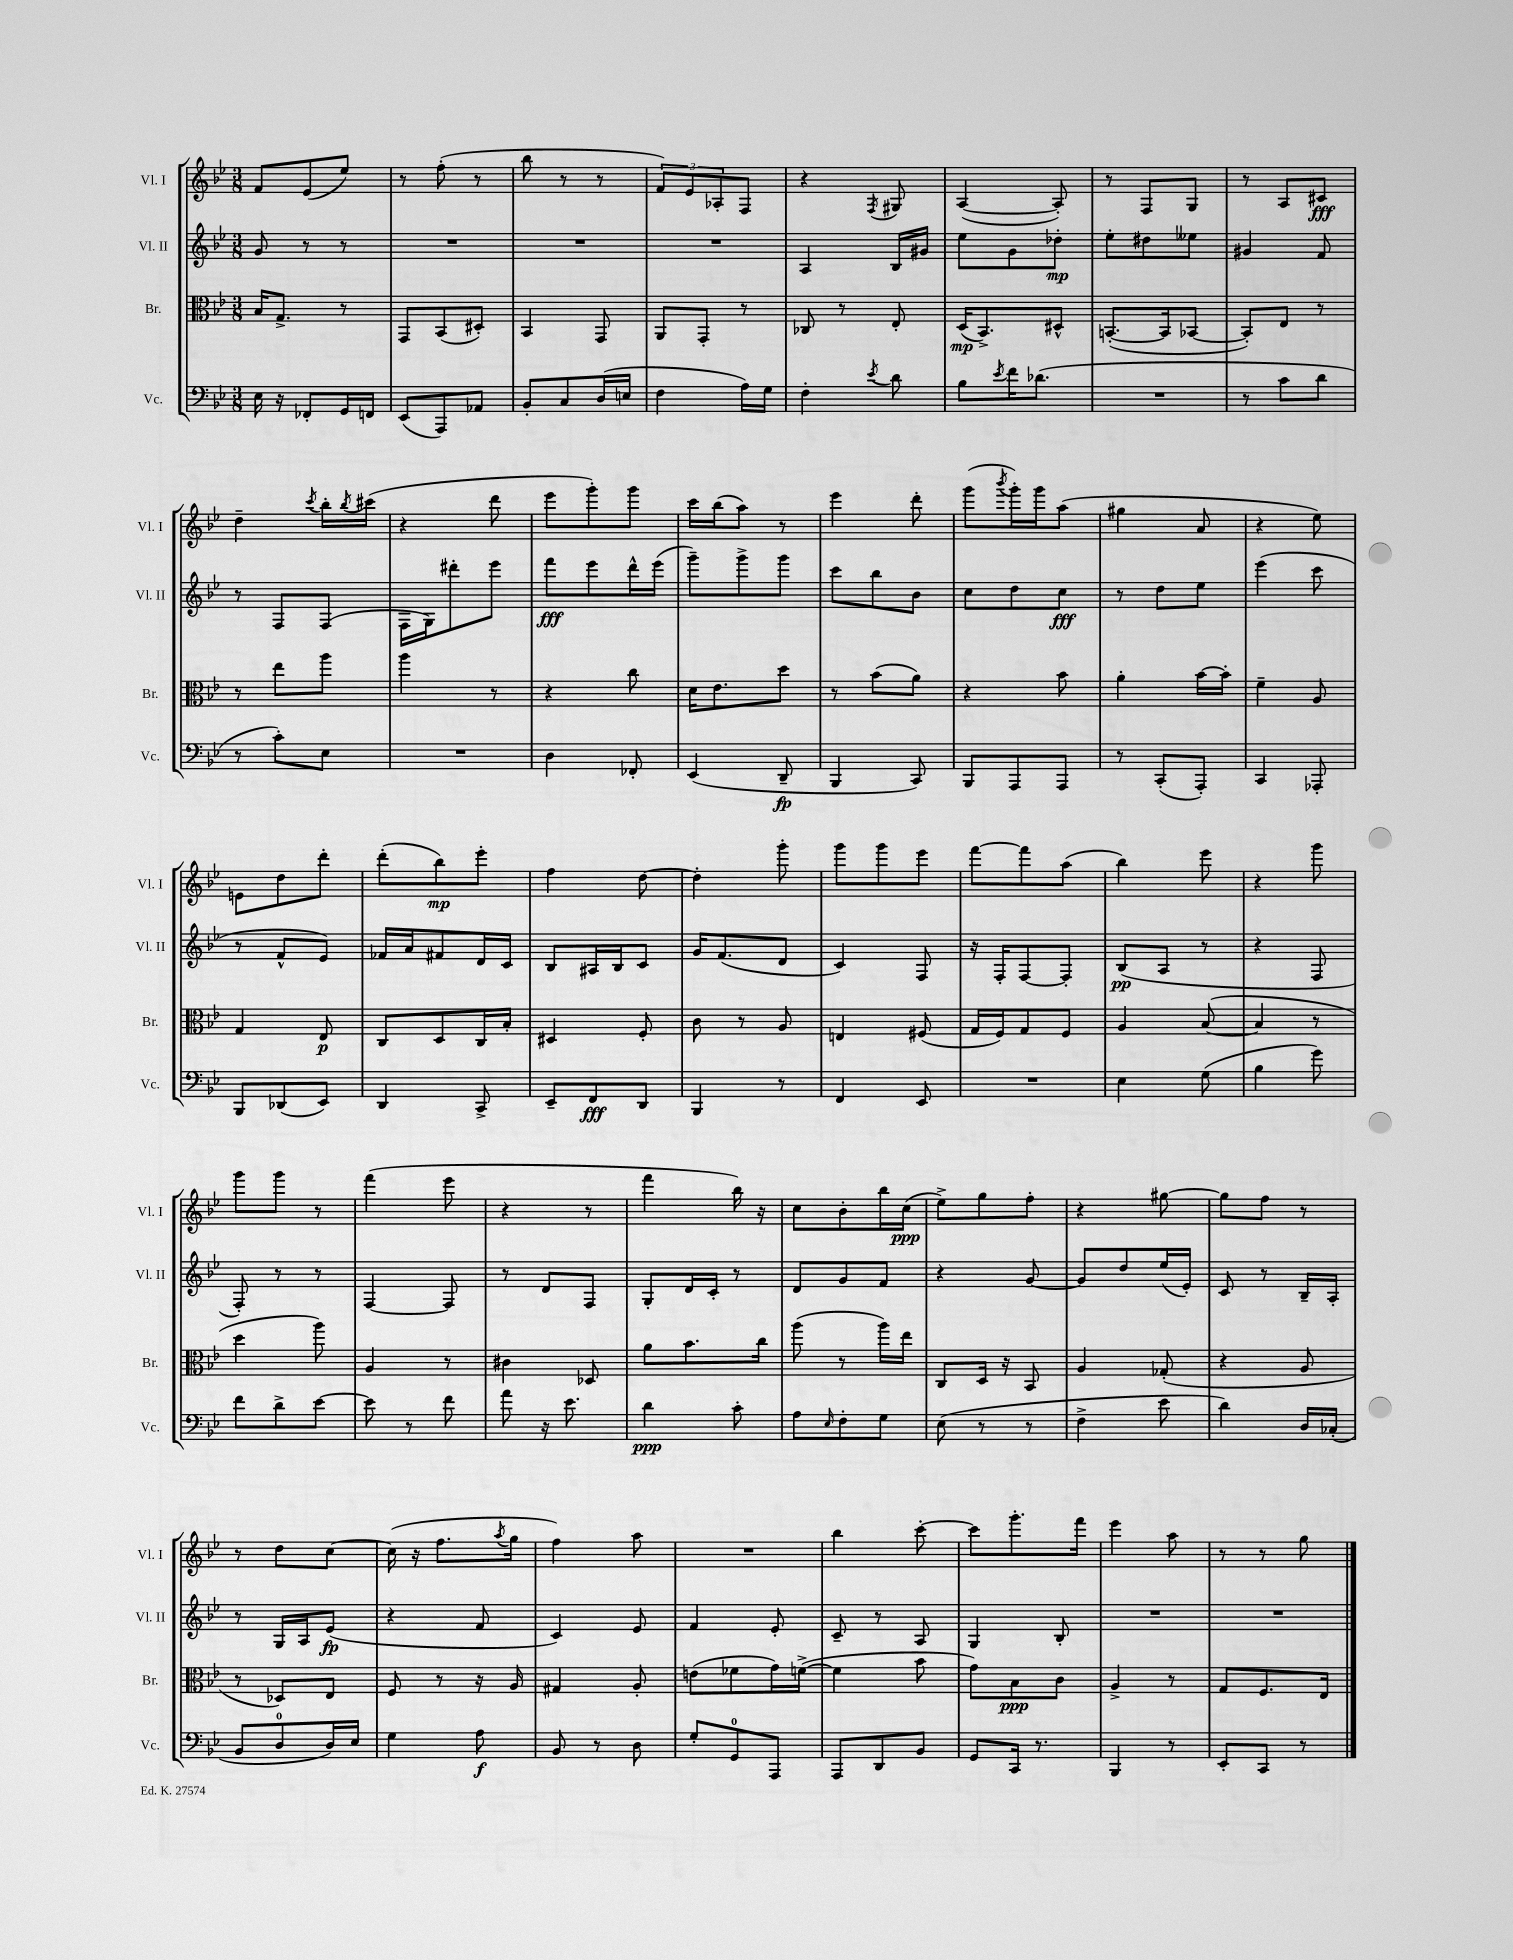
<<
\new StaffGroup <<
\new Staff = "s0" \with { instrumentName = "Vl. I" shortInstrumentName = "Vl. I" } {
    \clef treble \key bes \major \numericTimeSignature \time 3/8
    f'8 ees'8( ees''8) |
    r8 f''8-.( r8 |
    bes''8 r8 r8 |
    \tuplet 3/2 { f'8) ees'8 aes8-. } f8 |
    r4 \acciaccatura { f8 } gis8 |
    a4~( a8-.) |
    r8 f8 g8 |
    r8 a8 cis'8\fff |
    d''4-- \acciaccatura { c'''8 } bes''16-. \acciaccatura { bes''8 } cis'''16( |
    r4 d'''8 |
    ees'''8 g'''8-.) g'''8 |
    c'''16 bes''16( a''8) r8 |
    ees'''4 d'''8-. |
    g'''8( \acciaccatura { bes'''8 } g'''16-.) g'''16 a''8( |
    gis''4 a'8 |
    r4 ees''8) |
    e'8 d''8 d'''8-. |
    d'''8-.( bes''8\mp) ees'''8-. |
    f''4 d''8~ |
    d''4-. g'''8-. |
    g'''8 g'''8 ees'''8 |
    f'''8~ f'''8 a''8( |
    bes''4) ees'''8 |
    r4 g'''8 |
    g'''8 g'''8 r8 |
    f'''4( ees'''8 |
    r4 r8 |
    f'''4 bes''16) r16 |
    c''8 bes'8-. bes''16 c''16\ppp( |
    ees''8->) g''8 f''8-. |
    r4 gis''8~ |
    gis''8 f''8 r8 |
    r8 d''8 c''8~ |
    c''16( r16 f''8. \acciaccatura { a''8 } g''16 |
    f''4) a''8 |
    R4. |
    bes''4 c'''8~-. |
    c'''8 g'''8.-. f'''16 |
    ees'''4 a''8 |
    r8 r8 g''8 \bar "|." |
}
\new Staff = "s1" \with { instrumentName = "Vl. II" shortInstrumentName = "Vl. II" } {
    \clef treble \key bes \major \numericTimeSignature \time 3/8
    g'8 r8 r8 |
    R4. |
    R4. |
    R4. |
    a4 bes16 gis'16 |
    ees''8 g'8 des''8-.\mp |
    ees''8-. dis''8 eeses''8 |
    gis'4 f'8 |
    r8 f8 f8( |
    f16 g16) dis'''8-. ees'''8 |
    f'''8\fff ees'''8 d'''16-^ ees'''16( |
    g'''8--) g'''8-> g'''8 |
    c'''8 bes''8 bes'8 |
    c''8 d''8 c''8\fff |
    r8 d''8 ees''8 |
    ees'''4( c'''8 |
    r8 f'8-^ ees'8) |
    fes'16 a'16 fis'8 d'16 c'16 |
    bes8 ais16 bes16 c'8 |
    g'16 f'8.( d'8 |
    c'4) f8 |
    r16 f16-. f8~ f8-. |
    bes8\pp( a8 r8 |
    r4 f8 |
    f8-.) r8 r8 |
    f4~ f8 |
    r8 d'8 f8 |
    g8-. d'16 c'16-. r8 |
    d'8 g'8 f'8 |
    r4 g'8~ |
    g'8 d''8 ees''16( ees'16-.) |
    c'8 r8 bes16-- a16-. |
    r8 g16 a16 ees'8\fp( |
    r4 f'8 |
    c'4) ees'8 |
    f'4 ees'8-. |
    c'8-- r8 a8 |
    g4 bes8-. |
    R4. |
    R4. \bar "|." |
}
\new Staff = "s2" \with { instrumentName = "Br." shortInstrumentName = "Br." } {
    \clef alto \key bes \major \numericTimeSignature \time 3/8
    bes16 g8.-> r8 |
    g,8 bes,8( dis8-.) |
    bes,4 g,8 |
    a,8 g,8-. r8 |
    ces8 r8 ees8-. |
    d16\mp( bes,8.->) dis8-^ |
    b,8.~-.( b,16 bes,8~ |
    bes,8-.) ees8 r8 |
    r8 ees''8 a''8 |
    a''4 r8 |
    r4 c''8 |
    d'16 ees'8. d''8 |
    r8 bes'8( a'8) |
    r4 bes'8 |
    a'4-. bes'16~ bes'16-. |
    f'4-- a8 |
    g4 ees8\p |
    c8 d8 c16 bes16-. |
    dis4 f8-. |
    c'8 r8 a8 |
    e4 fis8( |
    g16 f16) g8 f8 |
    a4 bes8~( |
    bes4 r8 |
    d''4 a''8) |
    a4 r8 |
    cis'4 des8 |
    a'8 bes'8. c''16 |
    a''8( r8 a''16) ees''16 |
    c8 d16 r16 bes,8 |
    a4 ges8-.( |
    r4 a8 |
    r8 des8) ees8 |
    f8 r8 r16 a16 |
    gis4 a8-. |
    e'8( fes'8 g'16) f'16~->( |
    f'4 bes'8 |
    g'8) bes8\ppp c'8 |
    a4-> r8 |
    g8 f8. ees16 \bar "|." |
}
\new Staff = "s3" \with { instrumentName = "Vc." shortInstrumentName = "Vc." } {
    \clef bass \key bes \major \numericTimeSignature \time 3/8
    ees16 r16 fes,8-. g,16 f,16 |
    ees,8( a,,8) aes,8 |
    bes,8-. c8 d16( e16 |
    f4 a16) g16 |
    f4-. \acciaccatura { ees'8 } d'8 |
    bes8 \acciaccatura { ees'8 } f'16 des'8.( |
    R4. |
    r8 c'8 d'8 |
    r8 c'8-.) ees8 |
    R4. |
    d4 fes,8-. |
    ees,4( d,8--\fp |
    bes,,4 c,8) |
    bes,,8 a,,8 a,,8 |
    r8 c,8-.( a,,8-.) |
    c,4 aes,,8-. |
    bes,,8 des,8( ees,8) |
    d,4 c,8-> |
    ees,8-- f,8\fff d,8 |
    bes,,4 r8 |
    f,4 ees,8 |
    R4. |
    ees4 g8( |
    bes4 g'8) |
    f'8 d'8-> ees'8~ |
    ees'8 r8 f'8 |
    a'8 r16 ees'8. |
    d'4\ppp c'8-. |
    a8 \grace { ees16 } f8-. g8 |
    ees8( r8 r8 |
    f4-> ees'8 |
    d'4) d16 ces16-.( |
    bes,8 d8-0 d16) ees16 |
    g4 a8\f |
    bes,8 r8 d8 |
    g8-. g,8-0 a,,8 |
    a,,8 d,8 bes,8 |
    g,8 c,16 r8. |
    bes,,4 r8 |
    ees,8-. c,8 r8 \bar "|." |
}
>>
>>
\layout { \context { \Score \remove "Bar_number_engraver" } }
